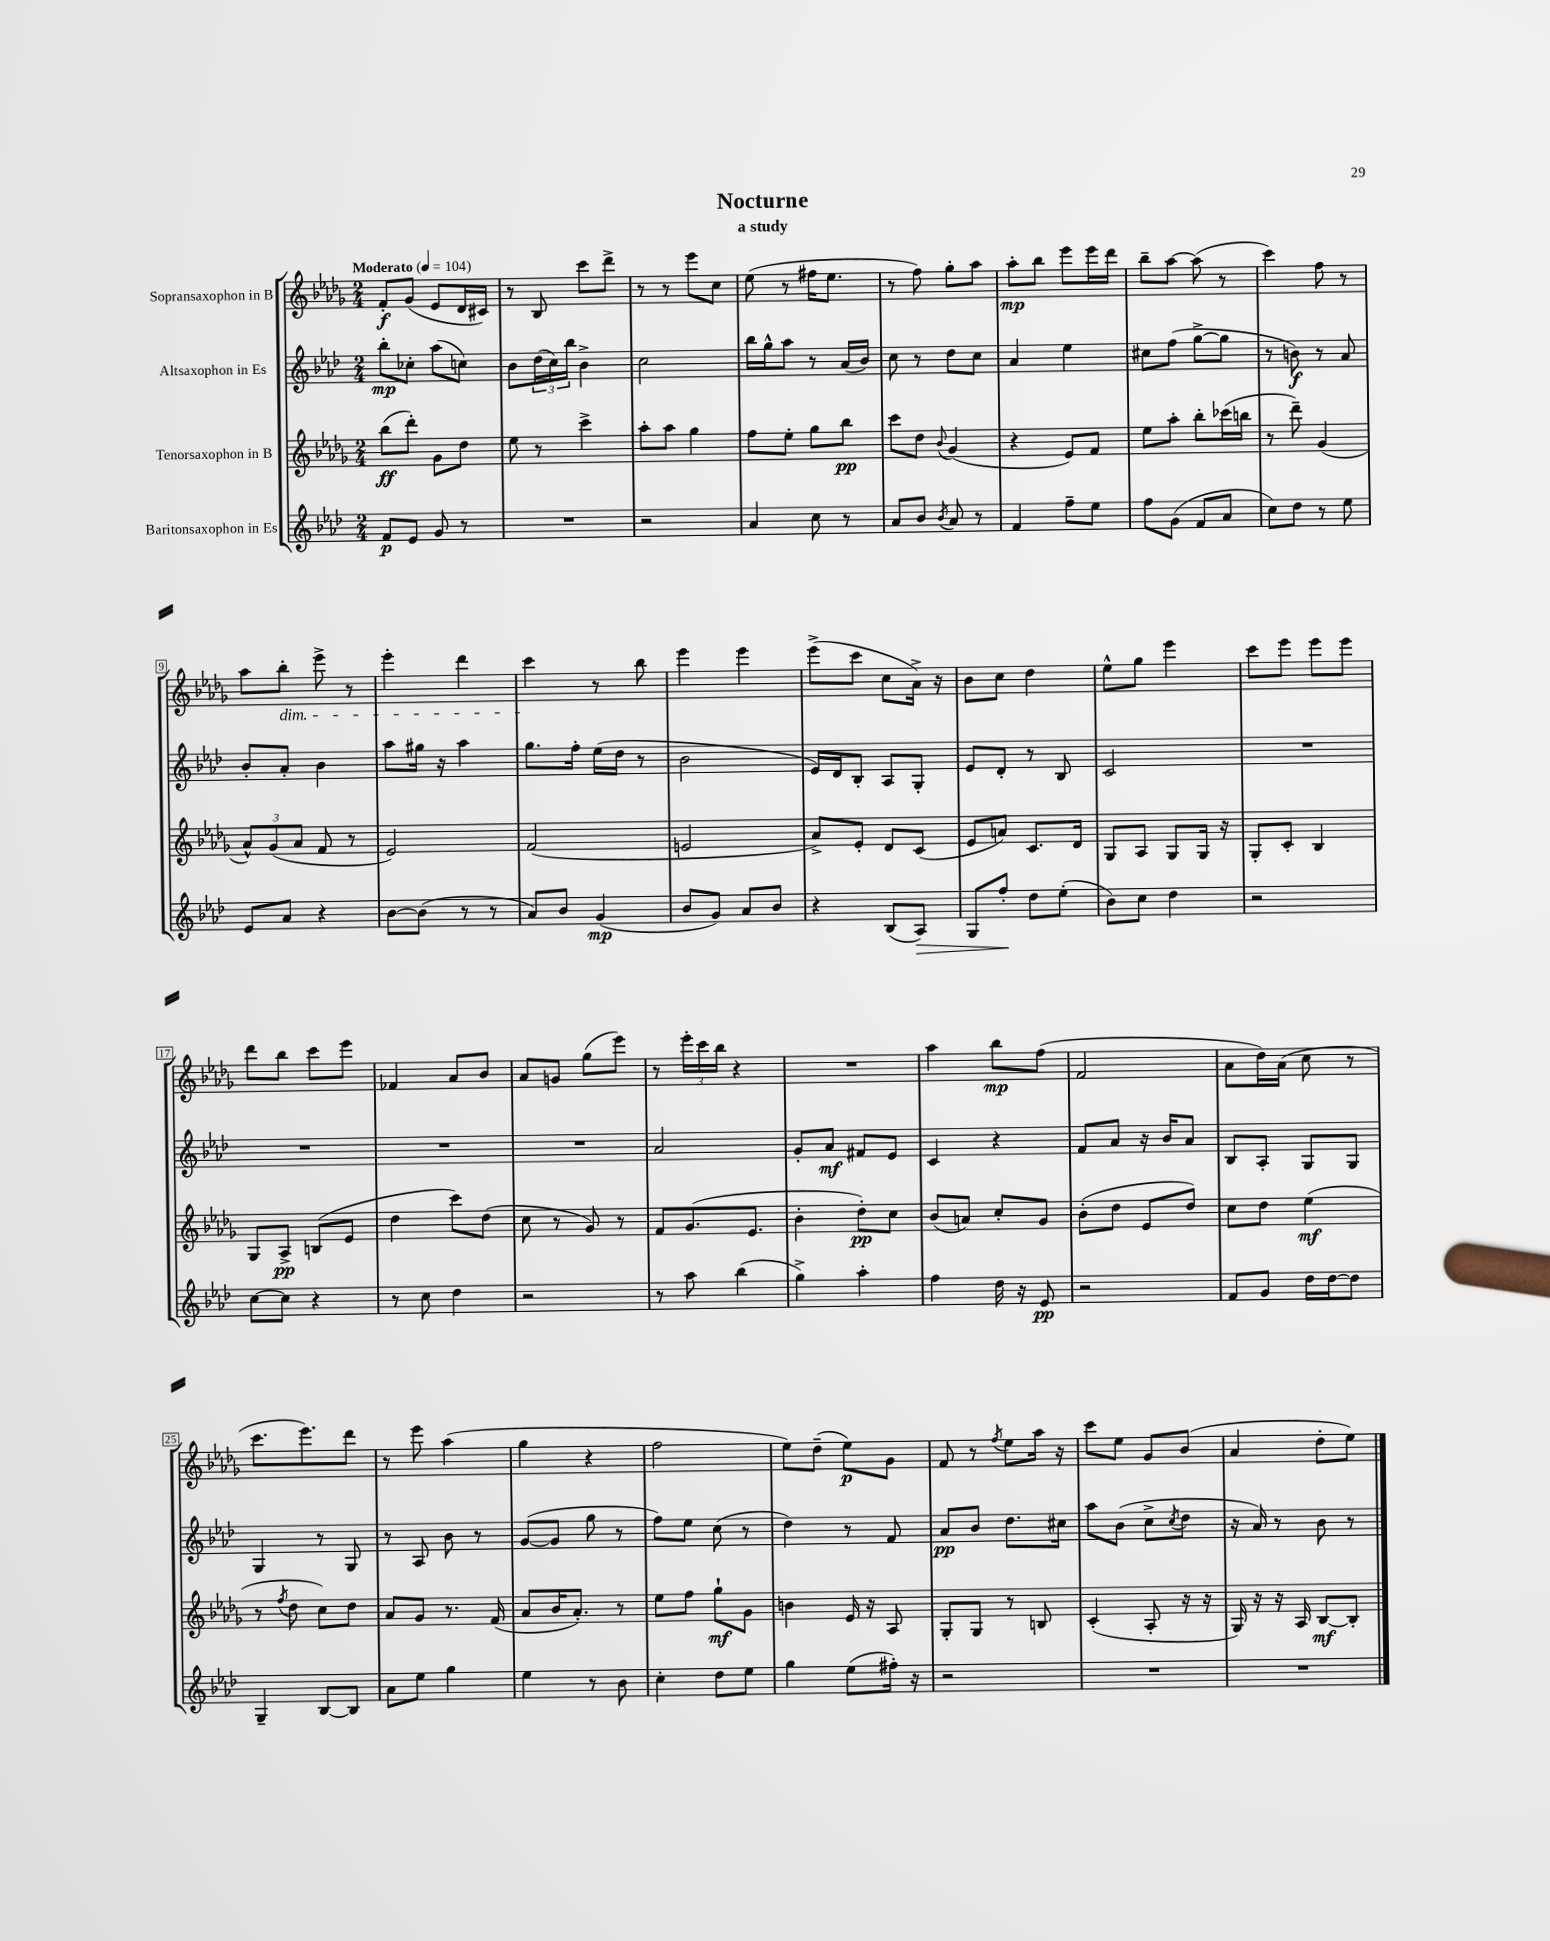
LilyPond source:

\header { title = "Nocturne" subtitle = "a study" }
<<
\new StaffGroup <<
\new Staff = "s0" \with { instrumentName = "Sopransaxophon in B" } {
    \clef treble \key des \major \numericTimeSignature \time 2/4 \tempo "Moderato" 4 = 104
    f'8-.\f ges'8( ees'8 des'16 cis'16) |
    r8 bes8 c'''8 des'''8-> |
    r8 r8 ees'''8 c''8 |
    ees''8( r8 fis''16 ees''8. |
    r8 f''8) ges''8-. aes''8 |
    aes''8-.\mp bes''8 ees'''8 ees'''16 des'''16 |
    bes''8-- aes''8~ aes''8( r8 |
    c'''4) f''8 r8 |
    aes''8 bes''8-.\dim ees'''8-> r8 |
    ees'''4-. des'''4 |
    c'''4\! r8 bes''8 |
    ees'''4 ees'''4 |
    ees'''8->( c'''8 c''8 aes'16->) r16 |
    bes'8 c''8 des''4 |
    ees''8-^ ges''8 ees'''4 |
    c'''8 ees'''8 ees'''8 ees'''8 |
    des'''8 bes''8 c'''8 ees'''8 |
    fes'4 aes'8 bes'8 |
    aes'8 g'8 ges''8( ees'''8) |
    r8 \tuplet 3/2 { ees'''16-. c'''16 bes''16 } r4 |
    R2 |
    aes''4 bes''8\mp f''8( |
    f'2 |
    aes'8 des''16) aes'16( c''8 r8 |
    c'''8. ees'''8.) des'''8 |
    r8 ees'''8 aes''4( |
    ges''4 r4 |
    f''2 |
    ees''8) des''8--( ees''8\p) ges'8 |
    f'8 r8 \acciaccatura { f''8 } ees''8 aes''16 r16 |
    c'''8 ees''8 ges'8 bes'8( |
    aes'4 des''8-. ees''8) \bar "|." |
}
\new Staff = "s1" \with { instrumentName = "Altsaxophon in Es" } {
    \clef treble \key aes \major \numericTimeSignature \time 2/4
    bes''8-.\mp ces''8-. aes''8( c''8) |
    bes'8 \tuplet 3/2 { des''16( c''16) bes''16 } bes'4-> |
    c''2 |
    bes''16 g''16-^ aes''8 r8 aes'16( bes'16) |
    c''8 r8 des''8 c''8 |
    aes'4 ees''4 |
    cis''8 f''8( g''8~-> g''8 |
    r8 b'8\f) r8 aes'8 |
    bes'8-. aes'8-. bes'4 |
    aes''8 gis''16 r16 aes''4 |
    g''8. f''16-. ees''16( des''16 r8 |
    bes'2 |
    ees'16) des'16 bes8-. aes8 g8-. |
    ees'8 des'8-. r8 bes8 |
    c'2 |
    R2 |
    R2 |
    R2 |
    R2 |
    aes'2 |
    g'8-. aes'8\mf fis'8 ees'8 |
    c'4 r4 |
    f'8 aes'8 r16 bes'16 aes'8 |
    bes8 aes8-. g8 g8 |
    g4 r8 g8 |
    r8 aes8 bes'8 r8 |
    g'8~( g'8 g''8 r8 |
    f''8) ees''8 c''8( r8 |
    des''4) r8 f'8 |
    aes'8\pp bes'8 des''8. cis''16 |
    aes''8 bes'8( c''8-> \acciaccatura { c''8 } des''8 |
    r16 aes'16) r8 bes'8 r8 \bar "|." |
}
\new Staff = "s2" \with { instrumentName = "Tenorsaxophon in B" } {
    \clef treble \key des \major \numericTimeSignature \time 2/4
    bes''8\ff( des'''8-.) ges'8 des''8 |
    ees''8 r8 c'''4-> |
    aes''8-. aes''8 ges''4 |
    f''8 ees''8-. ges''8 bes''8\pp |
    c'''8 des''8 \appoggiatura { bes'8 } ges'4( |
    r4 ees'8) f'8 |
    ees''8 aes''8-. bes''8-. ces'''16( b''16 |
    r8 des'''8--) ges'4( |
    \tuplet 3/2 { aes'8-^) ges'8( aes'8 } f'8 r8 |
    ees'2) |
    f'2( |
    e'2 |
    aes'8->) ees'8-. des'8 c'8( |
    ees'8 a'8) c'8. des'16 |
    ges8 aes8 ges8 ges16 r16 |
    ges8-. c'8-. bes4 |
    ges8 aes8->\pp b8( ees'8 |
    des''4 c'''8) des''8( |
    c''8 r8 ges'8) r8 |
    f'8 ges'8.( ees'8. |
    bes'4-. des''8-.\pp) c''8 |
    bes'8( a'8) c''8-. ges'8 |
    bes'8-.( des''8 ees'8 des''8) |
    c''8 des''8 ees''4\mf( |
    r8 \acciaccatura { f''8 } des''8 c''8) des''8 |
    aes'8 ges'8 r8. f'16( |
    aes'8 bes'16 aes'8.-.) r8 |
    ees''8 f''8 ges''8-!\mf ges'8 |
    b'4 ees'16 r16 aes8 |
    ges8-. ges8 r8 b8 |
    c'4-.( aes8-. r16 r16 |
    ges16) r16 r16 aes16 bes8~\mf bes8-. \bar "|." |
}
\new Staff = "s3" \with { instrumentName = "Baritonsaxophon in Es" } {
    \clef treble \key aes \major \numericTimeSignature \time 2/4
    f'8\p ees'8 g'8 r8 |
    R2 |
    r2 |
    aes'4 c''8 r8 |
    aes'8 bes'8 \acciaccatura { bes'8 } aes'8 r8 |
    f'4 f''8-- ees''8 |
    f''8 g'8( f'8 aes'8 |
    c''8) des''8 r8 ees''8 |
    ees'8 aes'8 r4 |
    bes'8~ bes'8( r8 r8 |
    aes'8) bes'8 g'4\mp( |
    bes'8 g'8) aes'8 bes'8 |
    r4 bes8( aes8\>) |
    g8 f''8-.\! des''8 ees''8-.( |
    bes'8) c''8 des''4 |
    r2 |
    c''8~ c''8 r4 |
    r8 c''8 des''4 |
    r2 |
    r8 aes''8 bes''4( |
    g''4->) aes''4-. |
    f''4 des''16 r16 ees'8\pp |
    r2 |
    f'8 g'8 des''16 des''16~ des''8 |
    g4-- bes8~ bes8 |
    aes'8 ees''8 g''4 |
    ees''4 r8 bes'8 |
    c''4-. des''8 ees''8 |
    g''4 ees''8( fis''16-.) r16 |
    r2 |
    R2 |
    R2 \bar "|." |
}
>>
>>
\layout { \context { \Score \override BarNumber.stencil = #(make-stencil-boxer 0.1 0.3 ly:text-interface::print) } }
